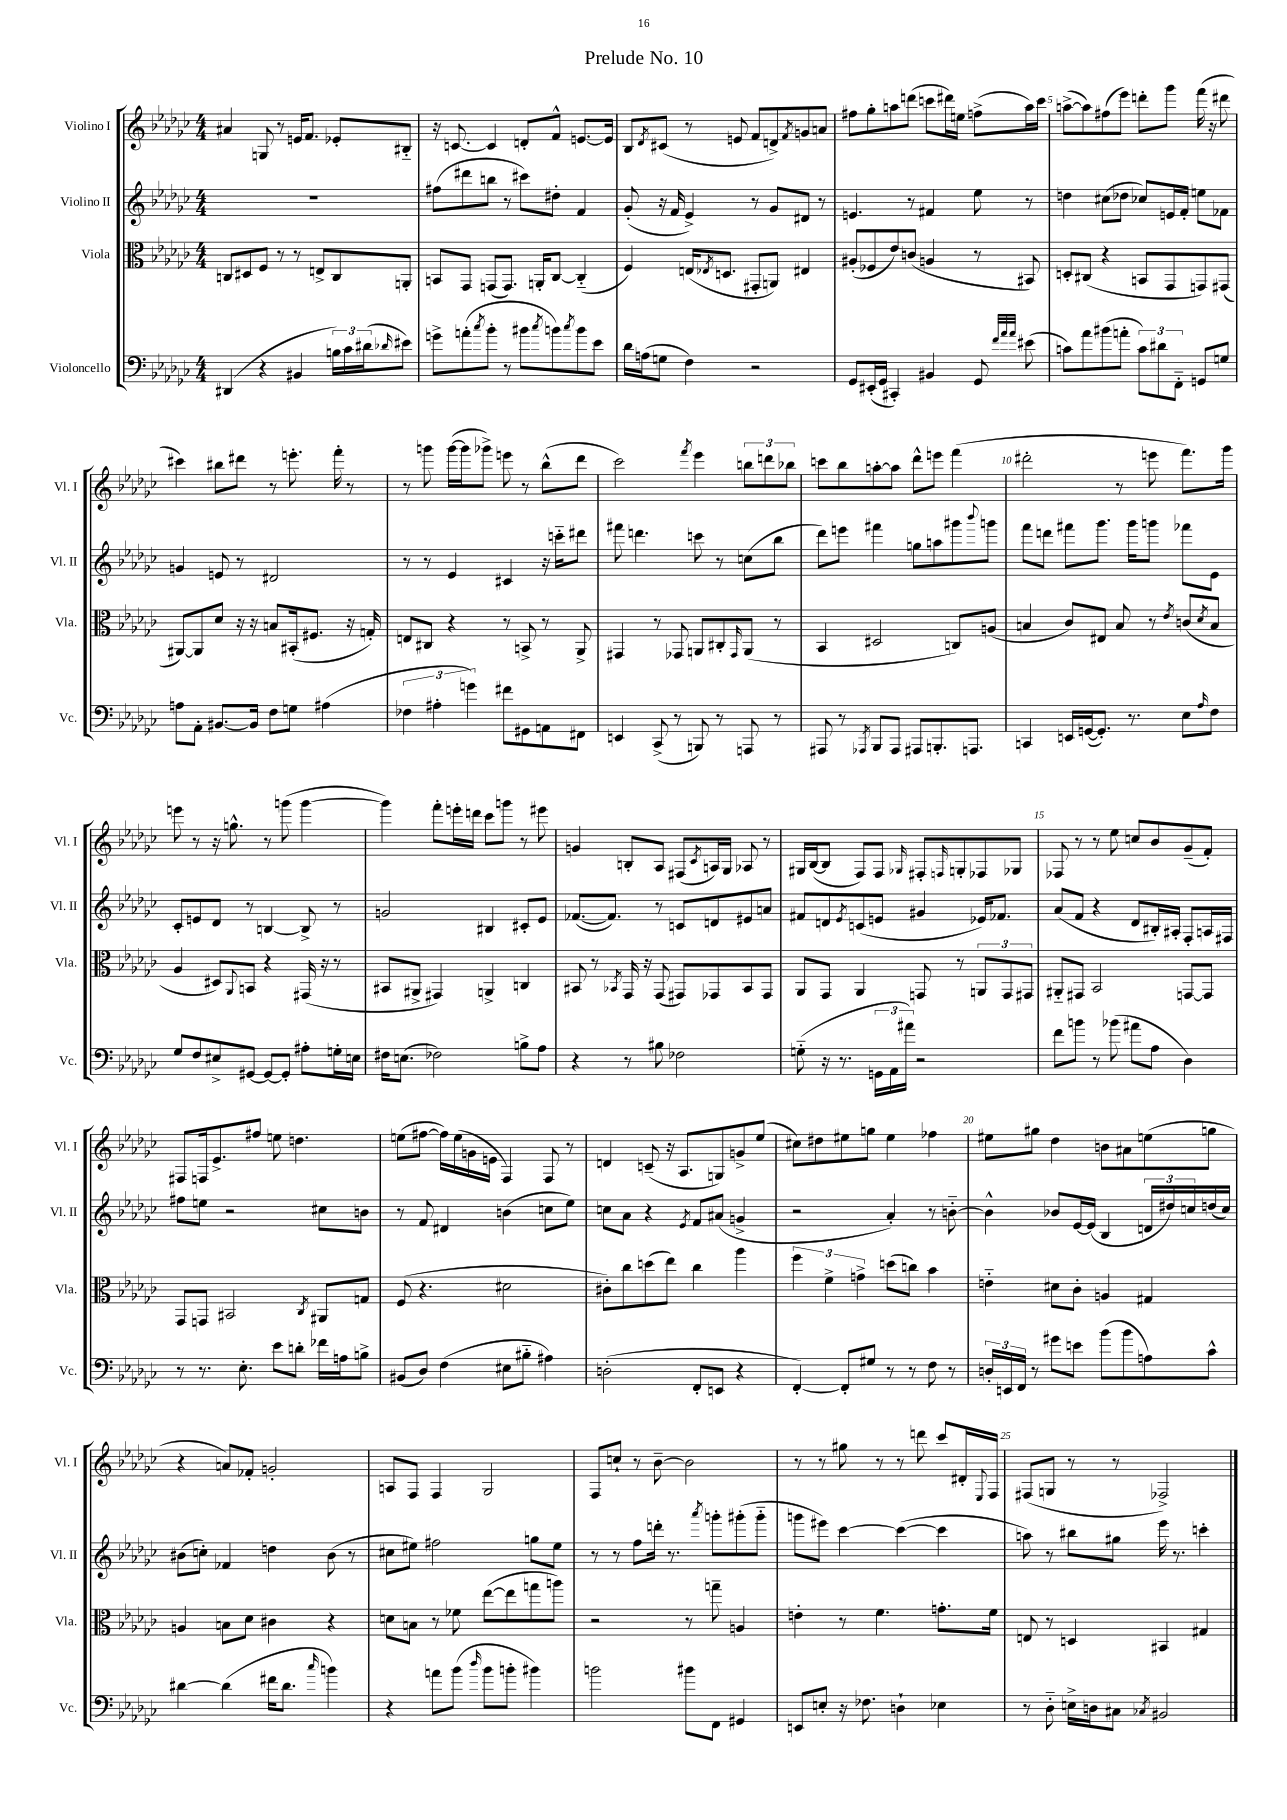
\header { title = "Prelude No. 10" }
<<
\new StaffGroup <<
\new Staff = "s0" \with { instrumentName = "Violino I" shortInstrumentName = "Vl. I" } {
    \clef treble \key ges \major \numericTimeSignature \time 4/4
    ais'4 g8 r8 e'16 f'8. ees'8-. bis8-_ |
    r16 c'8.~ c'4 d'8-. f'8-^ e'8.~ e'16 |
    bes8 \acciaccatura { des'8 } cis'8( r8 e'8 f'8 d'8->) \acciaccatura { f'8 } g'8 a'8 |
    fis''8 ges''8-. a''8 d'''8( c'''8 dis'''16) e''16 f''8->( a''16) c'''16 |
    a''8~->( a''8) fis''8( ees'''8) d'''8-. ges'''8 f'''16( r16 dis'''8 |
    cis'''4) bis''8 dis'''8 r8 e'''8.-. f'''16-. r8 |
    r8 g'''8 g'''16~( g'''16 ges'''8->) e'''8 r8 bes''8-^( des'''8 |
    ces'''2) \acciaccatura { f'''8 } ees'''4 \tuplet 3/2 { b''8 d'''8 bes''8 } |
    c'''8 bes''8 a''8~-. a''8 des'''8-^ e'''8 f'''4( |
    dis'''2-. r8 e'''8 f'''8.) ges'''16 |
    e'''8 r8 r16 g''8.-^ r8 g'''8( g'''4~ |
    g'''4) f'''8-. e'''16-. d'''16 ces'''8 g'''8 r8 eis'''8 |
    g'4 b8-. aes8 fis8( \acciaccatura { ces'8 } a16) ges16 aes8 r8 |
    gis16 bes16~( bes8 f8) f8 \grace { ges16 } fis8-. \grace { f16 } g8-. fes8 ges8 |
    fes8 r8 r8 ees''8 c''8 bes'8 ges'8--( f'8-.) |
    fis8 f16 ees'8.-> fis''8 e''8 d''4. |
    e''8( fis''8~ fis''16) e''16( g'16 e'16 f4) f8 r8 |
    d'4 c'8--( r16 aes8. g8) g'8-> ees''8( |
    cis''8) dis''8 eis''8 g''8 eis''4 fes''4 |
    eis''8 gis''8 des''4 b'8 ais'8 e''8( g''8 |
    r4 a'8) fes'8-. g'2-. |
    a8 f8 f4 ges2 |
    f8 c''8-! r8 bes'8~-- bes'2 |
    r8 r8 gis''8 r8 r8 d'''8 ces'''8 dis'16-. \appoggiatura { ees8 } f16 |
    fis8( g8 r8 r8 fes2->) \bar "|." |
}
\new Staff = "s1" \with { instrumentName = "Violino II" shortInstrumentName = "Vl. II" } {
    \clef treble \key ges \major \numericTimeSignature \time 4/4
    R1 |
    fis''8( dis'''8 b''8 r8 cis'''8) dis''8-. f'4 |
    ges'8-.( r16 f'16 ees'4->) r8 ges'8 dis'8 r8 |
    e'4. r8 fis'4 ees''8 r8 |
    d''4 cis''8( des''8 ces''8) e'16 f'16-. e''8 fes'8 |
    g'4 e'8 r8 dis'2 |
    r8 r8 ees'4 cis'4 r16 c'''16-_ dis'''8 |
    fis'''8 d'''4. c'''8 r8 c''8( bes''8 |
    des'''8) e'''8 fis'''4 g''8 a''8 gis'''8 \appoggiatura { bes'''8 } g'''8 |
    f'''8 d'''8 fis'''8 ges'''8. ges'''16 g'''8 fes'''8 ees'8 |
    ces'8-. e'8 des'8 r8 b4~ b8-> r8 |
    g'2 bis4 cis'8-. ees'8 |
    fes'8.~( fes'8.) r8 c'8 d'8 eis'8 a'8 |
    fis'8 d'8 \acciaccatura { ees'8 } c'8( e'8 gis'4 ees'16) fes'8. |
    aes'8( f'8 r4 des'8 bis16-.) ais16-. f8-. a16 fis16 |
    fis''8 e''8 r2 cis''8 b'8 |
    r8 f'8 dis'4 b'4( c''8 ees''8) |
    c''8 aes'8 r4 \acciaccatura { ees'8 } f'8 ais'8( g'4-> |
    r2 aes'4-.) r8 b'8~-_ |
    b'4-^ bes'8 ees'16~ ees'16( bes4 \tuplet 3/2 { d'16 dis''16) c''16 } d''16( c''16) |
    bis'8( c''8-.) fes'4 d''4 bis'8( r8 |
    cis''8 eis''8) fis''2 g''8 eis''8 |
    r8 r8 f''8 d'''16-. r8. \acciaccatura { aes'''8 } g'''8-. gis'''8-.( gis'''8-_ |
    g'''8 eis'''8) ces'''4~ ces'''4~( ces'''4 |
    a''8) r8 bis''8 gis''8 ees'''16 r8. c'''4-. \bar "|." |
}
\new Staff = "s2" \with { instrumentName = "Viola" shortInstrumentName = "Vla." } {
    \clef alto \key ges \major \numericTimeSignature \time 4/4
    c8 dis8 f8 r8 r8 e8-> c8 a,8-. |
    b,8 ges,8 g,8( g,8.) a,16-. ces8~ ces4-_( |
    f4) e16( \acciaccatura { ees8 } d8. gis,8-. a,8) eis4 |
    ais8-.( fes8 ees'8) c'8( a4 r8 bis,8) |
    d8-. cis8( r4 b,8 ges,8 g,8) gis,8( |
    ais,8~) ais,8 des'8 r16 r16 b8 bis,16-.( fis8. r16 g16-.) |
    e8 cis8 r4 r8 b,8-> r8 aes,8-> |
    gis,4 r8 ges,8 a,8 cis8-. \grace { ges,16 } a,8( r8 |
    bes,4 dis2 c8) a8( |
    b4 ces'8) eis8 b8 r8 \acciaccatura { ees'8 } c'8( \acciaccatura { des'8 } b8 |
    aes4 dis8) \appoggiatura { aes,8 } b,8 r4 gis,16( r16 r8 |
    bis,8 ais,8-> gis,4) a,4-> c4 |
    bis,8 r8 \acciaccatura { bes,8 } ges,16 r16 ges,8( gis,8) ges,8 bes,8 ges,8 |
    aes,8 ges,8 aes,4 g,8 r8 \tuplet 3/2 { a,8 g,8 gis,8 } |
    ais,8-_ gis,8 bes,2 g,8~ g,8 |
    ges,8 g,8 bis,2 \acciaccatura { ces8 } ais,8 g8 |
    f8( r4. dis'2 |
    cis'8-.) ces''8 d''8( ees''8) ces''4 aes''4 |
    \tuplet 3/2 { f''4 f'4-> g'4-> } d''8( c''8) bes'4 |
    e'4-_ dis'8 ces'8-. a4 gis4 |
    a4 b8 des'8 cis'4 r4 |
    d'8 b8 r8 fes'8 ees''8~( ees''8 g''8 a''8) |
    r2 r8 g''8-- a4 |
    e'4-. r8 f'4. g'8.-. f'16 |
    e8 r8 d4 bis,4 gis4 \bar "|." |
}
\new Staff = "s3" \with { instrumentName = "Violoncello" shortInstrumentName = "Vc." } {
    \clef bass \key ges \major \numericTimeSignature \time 4/4
    dis,4( r4 bis,4 \tuplet 3/2 { b16) ces'16 dis'16( } \grace { des'16 } eis'8) |
    g'8-> a'8-.( \acciaccatura { ces''8 } bes'8-. r8 bis'8 \acciaccatura { ces''8 } b'8) \acciaccatura { ces''8 } b'8 ees'8 |
    des'16 a16( g8 f4) r2 |
    ges,8 eis,16-.( ges,16 cis,4-.) bis,4 ges,8 \grace { f'32 aes'32 aes'32 } eis'8( |
    c'8) aes'8 bis'8( a'8-. \tuplet 3/2 { c'8) dis'8 f,8-_ } g,8 g8 |
    a8 aes,8-. bis,8.~ bis,16 f8 g8 ais4( |
    \tuplet 3/2 { fes4 ais4-. g'4) } fis'8 gis,8 a,8 fis,8 |
    e,4 ces,8->( r8 b,,8) r8 a,,8 r8 |
    ais,,8 r8 \acciaccatura { aes,,8 } bes,,8 aes,,8 ais,,8 b,,8.-. a,,8. |
    c,4 e,16 g,16~( g,8.-.) r8. ees8 \grace { aes16 } f8 |
    ges8 f8 eis8-> gis,8~ gis,8~ gis,8-. ais8-. g16-. e16 |
    fis16 e8.( fes2) b8-> aes8 |
    r4 r8 bis8 fes2 |
    g8-_( r16 r8. \tuplet 3/2 { g,16 aes,16 ais'16) } r2 |
    f'8 b'8 r8 bes'8( ais'8 aes8 des4) |
    r8 r8. ees8.-. ees'8 d'8-. fes'16 a16 b8-> |
    bis,8( des8) f4( eis8 bis8-_ ais4) |
    d2-.( f,8-. e,8 r4 |
    f,4~-.) f,8-. gis8 r8 r8 f8 r8 |
    \tuplet 3/2 { d16-. e,16 f,16 } r8 gis'8 e'8 bes'8( bes'8 a8) ces'8-^ |
    dis'4~ dis'4( fis'16 dis'8. \grace { ces''16 } b'4) |
    r4 a'8 bes'8( \grace { des''16 } bes'8 b'8-. bis'4) |
    b'2 bis'8 f,8 gis,4 |
    e,8 e8-. r16 fes8. d4-! ees4 |
    r8 des8-_ e16-> d16 cis8 \acciaccatura { ces8 } bis,2 \bar "|." |
}
>>
>>
\layout { \context { \Score \override BarNumber.break-visibility = ##(#f #t #t) barNumberVisibility = #(every-nth-bar-number-visible 5) } }
